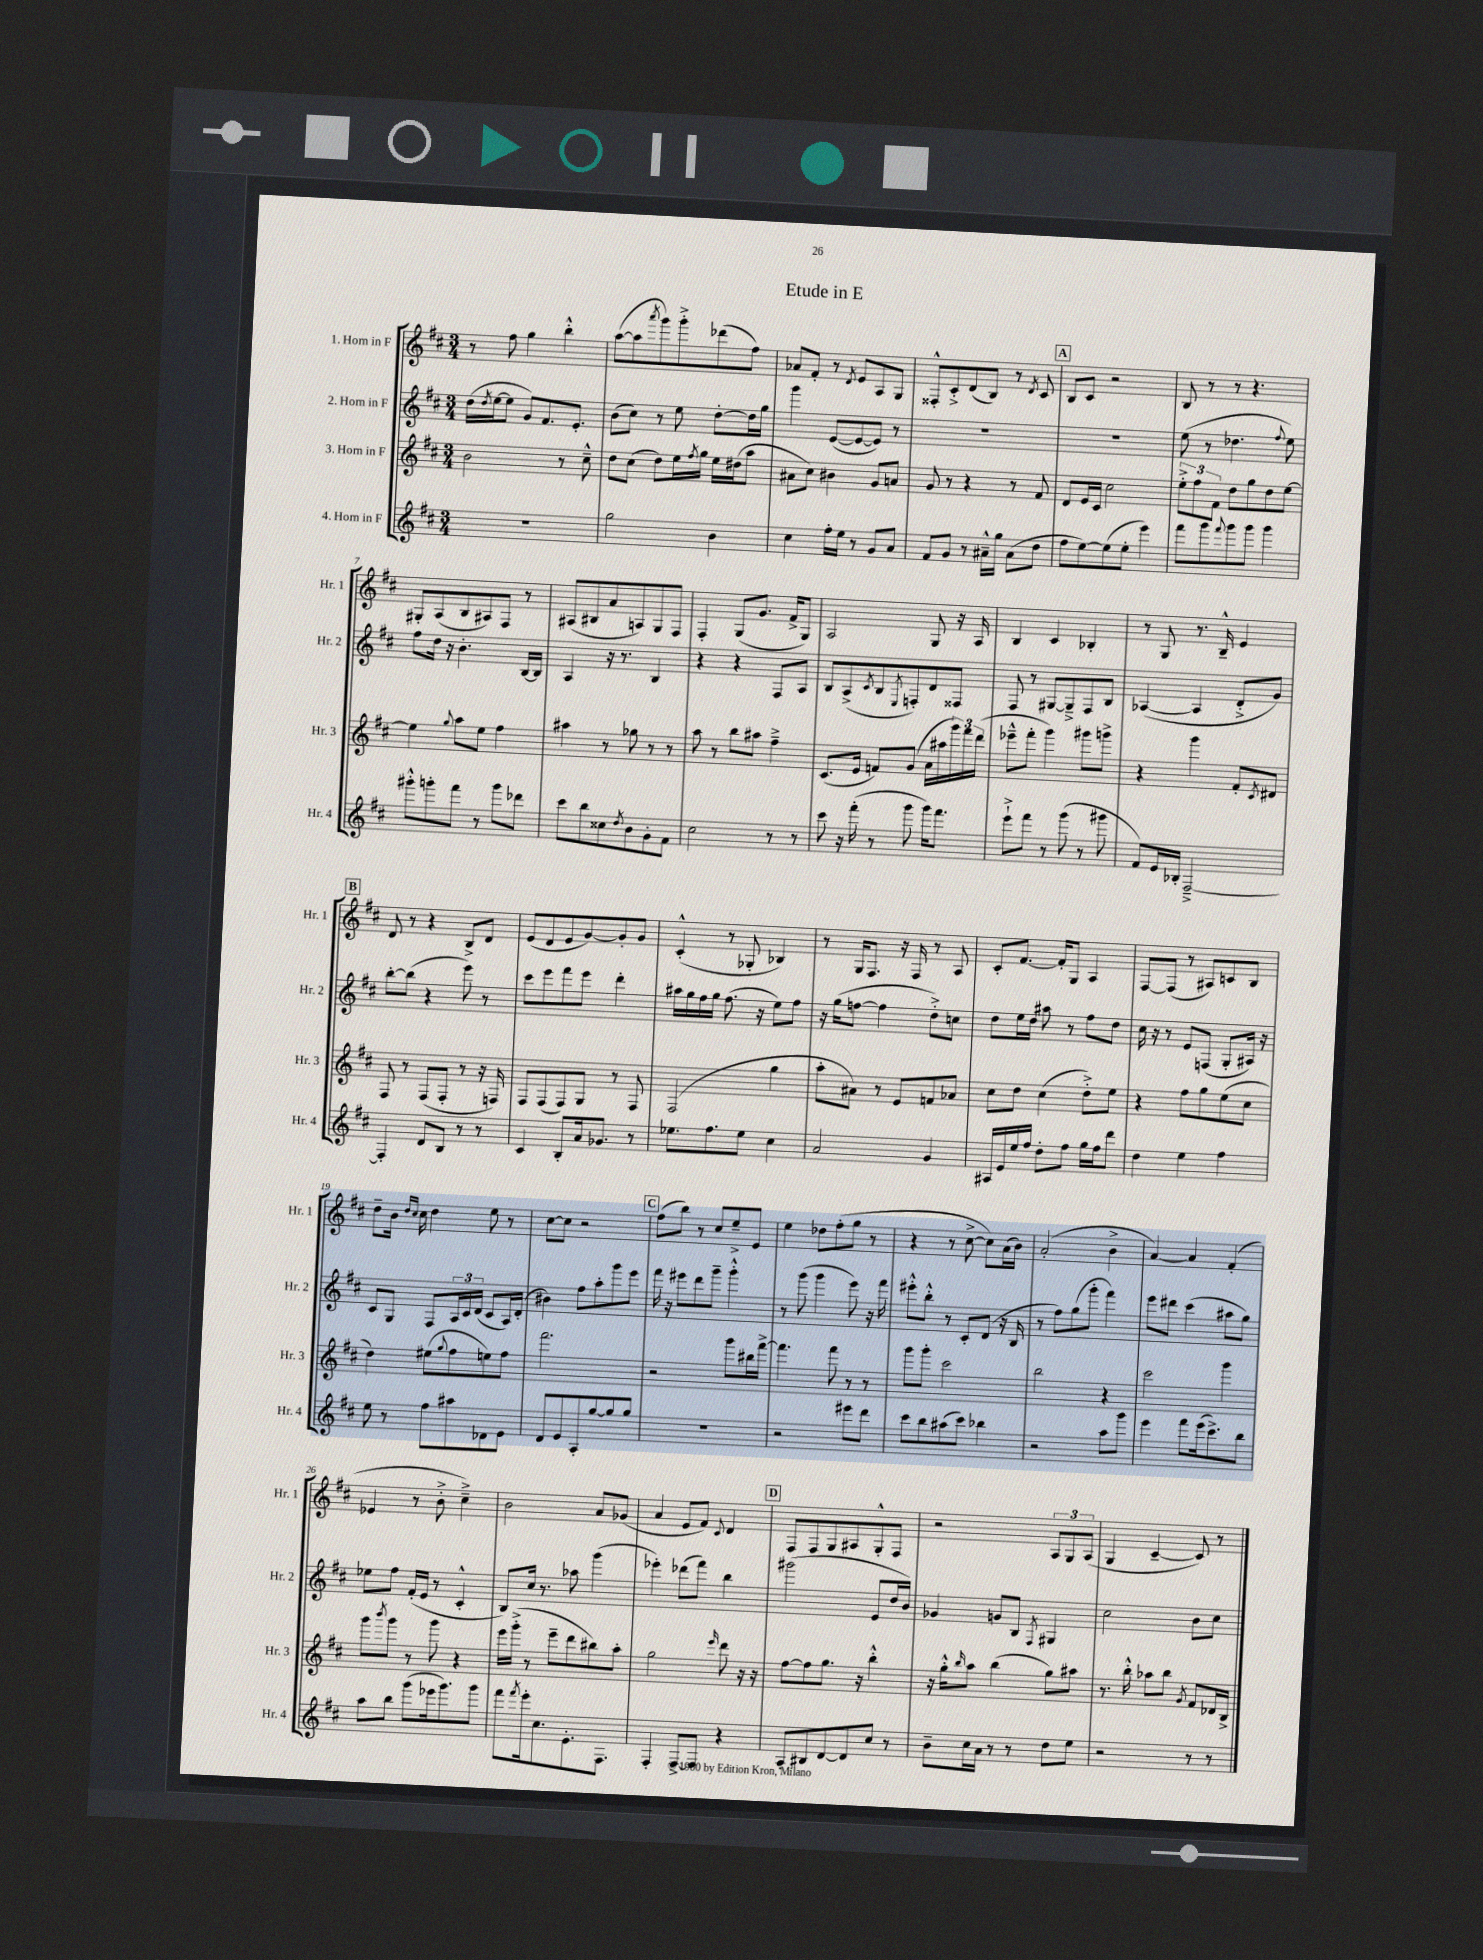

**kern	**kern	**kern	**kern
*staff4	*staff3	*staff2	*staff1
*clefG2	*clefG2	*clefG2	*clefG2
*k[f#c#]	*k[f#c#]	*k[f#c#]	*k[f#c#]
*M3/4	*M3/4	*M3/4	*M3/4
2.r	2b	(16dd	8r
.	.	8qdd	.
.	.	[16ee	.
.	.	8ee]	8ff#
.	.	8g)	4gg
.	.	8.f#	.
.	8r	.	4bb'^^
.	.	8.e'	.
.	8cc#~^^	.	.
=	=	=	=
2gg	8dd	(8b	([8aa
.	(8cc#	8cc#)	8aa]
.	.	.	8qaaa
.	8dd)	8r	8ggg)
.	16ee	8ee	8ggg'^
.	8qff#	.	.
.	16gg	.	.
4b	16ee	[8dd'	(8ddd-
.	(16dd#	.	.
.	8aa	16dd]	8ff#)
.	.	16gg	.
=	=	=	=
4cc#	8a#	4ggg	8a-
.	8cc#)	.	8f#'
16ff#'	4b#	([8e	8r
16ee	.	.	.
.	.	.	8qd
8r	.	8e_	8e
8g	8g	8e])	8A
8a	8a	8r	8G
=	=	=	=
8f#	8g	2.r	8F##'^^
8g	8r	.	8c#'^
8r	4r	.	(8d
16a#~^^	.	.	8B)
16gg	.	.	.
(8a#	8r	.	8r
.	.	.	8qd
8dd	8f#	.	8c#
=	=	=	=
8ff#	8d	2.r	8B
[8ee)	16e	.	8c#
.	16c#	.	.
(8ee]	2cc#	.	2r
8ee'	.	.	.
4eee)	.	.	.
=	=	=	=
8fff#	12ee'^	(8ee	8B
.	12ff#	.	.
8ggg	.	8r	8r
.	12f#	.	.
8qqfff#	.	.	.
8ggg	8dd	4.dd-	8r
8ggg	8gg	.	4.r
4ggg	8dd	.	.
.	.	8qqff#	.
.	[8ee	8ee)	.
=	=	=	=
8ggg#'^^	4ee]	8ff#	8G#'
8ggg'	.	16dd	(8A
.	.	16r	.
.	8qqgg	.	.
8fff#	8aa	4.b'	8B
8r	8ee	.	8A#)
8ggg	4ff#	.	8F#
8ddd-	.	[16B	8r
.	.	16B]	.
=	=	=	=
8ccc#	4aa#	4A	(8A#
8bb	.	.	8B#
8cc##	8r	16r	8a
.	.	8.r	.
8qdd	.	.	.
8b	8gg-	.	8A)
8g'	8r	4B	8G
8f#	8r	.	8F#
=	=	=	=
2cc#	8aa	4r	4F#'
.	8r	.	.
.	8bb	4r	(8G
.	8aa#	.	8.g
8r	4ff#~^	8F#	.
.	.	.	16f#^
8r	.	8A	8G)
=	=	=	=
8ccc#	(8.c#	8B	2A
16r	.	(8A^	.
(16fff#'	16e	.	.
.	.	8qc#	.
8r	8f)	8B	.
.	.	8qE	.
8ggg	(8g	8F')	.
16ggg)	16a	8d	8G
8.fff#	16aa#	.	.
.	24ggg)	8F##	16r
.	24fff#	.	.
.	.	.	16A
.	(24ddd	.	.
=	=	=	=
8eee`^	8eee-~^^	8F#	4B
8fff#	8fff#'	8r	.
8r	4ggg)	[8G#	4c#
(8ggg	.	8G#~^]	.
8r	8ggg#	8F#	4B-'
8ggg#	8ggg^	8B	.
=	=	=	=
8f#)	4r	([4A-	8r
16e	.	.	8G
16B-'	.	.	.
[2F#~^	4ggg	4A-]	8.r
.	.	.	16B~^^
.	8f#'	8d'^	4e
.	8qc#	.	.
.	8d#	8g)	.
=	=	=	=
4F#']	8F#	[8bb'	8d
.	8r	(8bb]	8r
8d	(8F#	4r	4r
8B	8F#'	.	.
8r	8r	8eee)	8B^
8r	16r	8r	8d
.	16F)	.	.
=	=	=	=
4c#	8F#	8ccc#	(8e
.	(8F#	8eee	8d
8B'	8F#)	8fff#	8e
16a	8G	8eee	[8g)
8.g-	.	.	.
.	8r	4ddd'	8g']
8r	8F#	.	8g
=	=	=	=
8.ee-	(2F#	16aa#	(4c#'^^
.	.	16gg	.
.	.	16ff#	.
8.ff#	.	16gg	.
.	.	(8.ff#	8r
8ee-	.	.	8G-'
.	.	16r	.
4cc#	4gg	8ee)	4B-)
.	.	8ff#	.
=	=	=	=
2a	8aa'	16r	8r
.	.	(16gg	.
.	8a#)	[8ff	16G
.	.	.	8.F#
.	8r	4ff]	.
.	8e	.	16r
.	.	.	16F#
4g	8f	8dd'^)	8r
.	8a-	8cc	8A
=	=	=	=
16A#	8cc#	8dd	8c#'
16e	.	.	.
16ee	8dd	16ee	[8.f#
16ff#	.	16dd	.
8dd'	(4cc#	8aa#	.
.	.	.	16f#']
8ff#	.	8r	8G
16gg	8dd'^)	8ff#	4A
16ff#	.	.	.
8ddd	8ee	8dd	.
=	=	=	=
4dd	4r	16cc#	[8F#
.	.	16r	.
.	.	8r	(8F#]
4ee	8ff#	8e	8r
.	8gg	(8F	8A#)
4ff#	(8ee	8G'	8c
.	8cc#	16A#)	8B
.	.	16r	.
=	=	=	=
8ee	4dd)	8c#	8dd~
8r	.	8G	16b
.	.	.	16qqdd
.	.	.	16qqcc#
.	.	.	16cc#
8ff#	(8ee#	8F#	4dd
.	8qqgg	.	.
8aa#	8ff#	24A	.
.	.	24c#	.
.	.	(24d	.
8d-	8ee)	8c#	8ee
8e	8ff#	16A)	8r
.	.	(16d'	.
=	=	=	=
8d	2.fff#	4b#)	[8cc#
8e	.	.	8cc#]
8A'	.	8ff#	2r
[8gg	.	8aa'	.
8gg]	.	8ggg	.
8gg	.	8eee	.
=	=	=	=
2.r	2r	16fff#	(8ff#
.	.	16r	.
.	.	8eee#	8bb)
.	.	8ddd	8r
.	.	8ggg~	8cc#
.	8ggg	4ggg'^^	8ee~^
.	16bb#	.	8e
.	[16fff#^	.	.
=	=	=	=
2r	4.fff#]	8r	4ee
.	.	(8ggg	.
.	.	4ggg	8dd-
.	8fff#	.	(8ff#'
8eee#	8r	8eee)	8gg
8ddd	8r	16r	8r
.	.	16fff#	.
=	=	=	=
8ccc#	8ggg	8eee#'^^	4r
8bb	8ggg'	8bb'^^	.
(8aa#	2ccc#	8r	8r
8ccc#)	.	8c#'	[8cc#^
4bb-	.	(8d	8cc#])
.	.	16r	(16a
.	.	16B	16b)
=	=	=	=
2r	2bb	8r	(2a'
.	.	8ff#)	.
.	.	(8gg	.
.	.	8ggg'	.
8aa	4r	4fff#)	4b^
8ggg	.	.	.
=	=	=	=
4eee	2ccc#	8eee	[4a)
.	.	8ddd#	.
8fff#	.	(4ccc#	4a]
(16eee	.	.	.
8.ccc#^)	.	.	.
.	4ggg	8aa#	(4f#'
8bb	.	8gg)	.
=	=	=	=
8aa	8ggg	8ee-	4e-
.	8qbbb	.	.
8bb	8ggg	8ff#	.
(8ggg	8r	(16f#'	8r
.	.	16e	.
16eee-	8ggg	8r	8b'^
8.ggg)	.	.	.
.	4r	4c#'^^	4cc#~^)
8ggg	.	.	.
=	=	=	=
8fff#	16eee	8B)	2b
.	(16ggg'^	.	.
8qfff#	.	.	.
16eee'	8r	16cc#	.
8.cc#	.	8.r	.
.	8eee~	.	.
8.e'	8ddd	8aa-	.
.	8bb#)	(4ggg	8a
8.F#	.	.	.
.	8aa'	.	(8g-
=	=	=	=
4F#'	2gg	4eee-')	4a
[8F#^	.	(8ddd-	8e
8F#]	.	8fff#)	8f#)
.	16qqeee	.	8qqc#
4r	8ddd	4bb	4d
.	16r	.	.
.	16r	.	.
=	=	=	=
8A'	[8ff#	(2ggg#	8F#
8B#	8ff#]	.	8F#
[8d	8.gg	.	8G
8d]	.	.	8A#
.	16r	.	.
8cc#	4bb'^^	8e	8G'^^
8r	.	16dd	8F#
.	.	16b)	.
=	=	=	=
8b~	16r	4g-	2r
.	16gg'^^	.	.
.	16qqbb	.	.
16cc#	8aa	.	.
16a	.	.	.
8r	(4bb	8g	.
8r	.	8B	.
.	.	8qF#	.
8dd	8gg)	4G#	12A
.	.	.	12G
8ee	8aa#	.	.
.	.	.	(12A
=	=	=	=
2r	8.r	2cc#	4G
.	16bb'^^	.	.
.	8aa-	.	[4c#~
.	8bb	.	.
.	8qg	.	.
8r	8f#	8b	8c#])
8r	16d-	8cc#	8r
.	16B^	.	.
==	==	==	==
*-	*-	*-	*-
